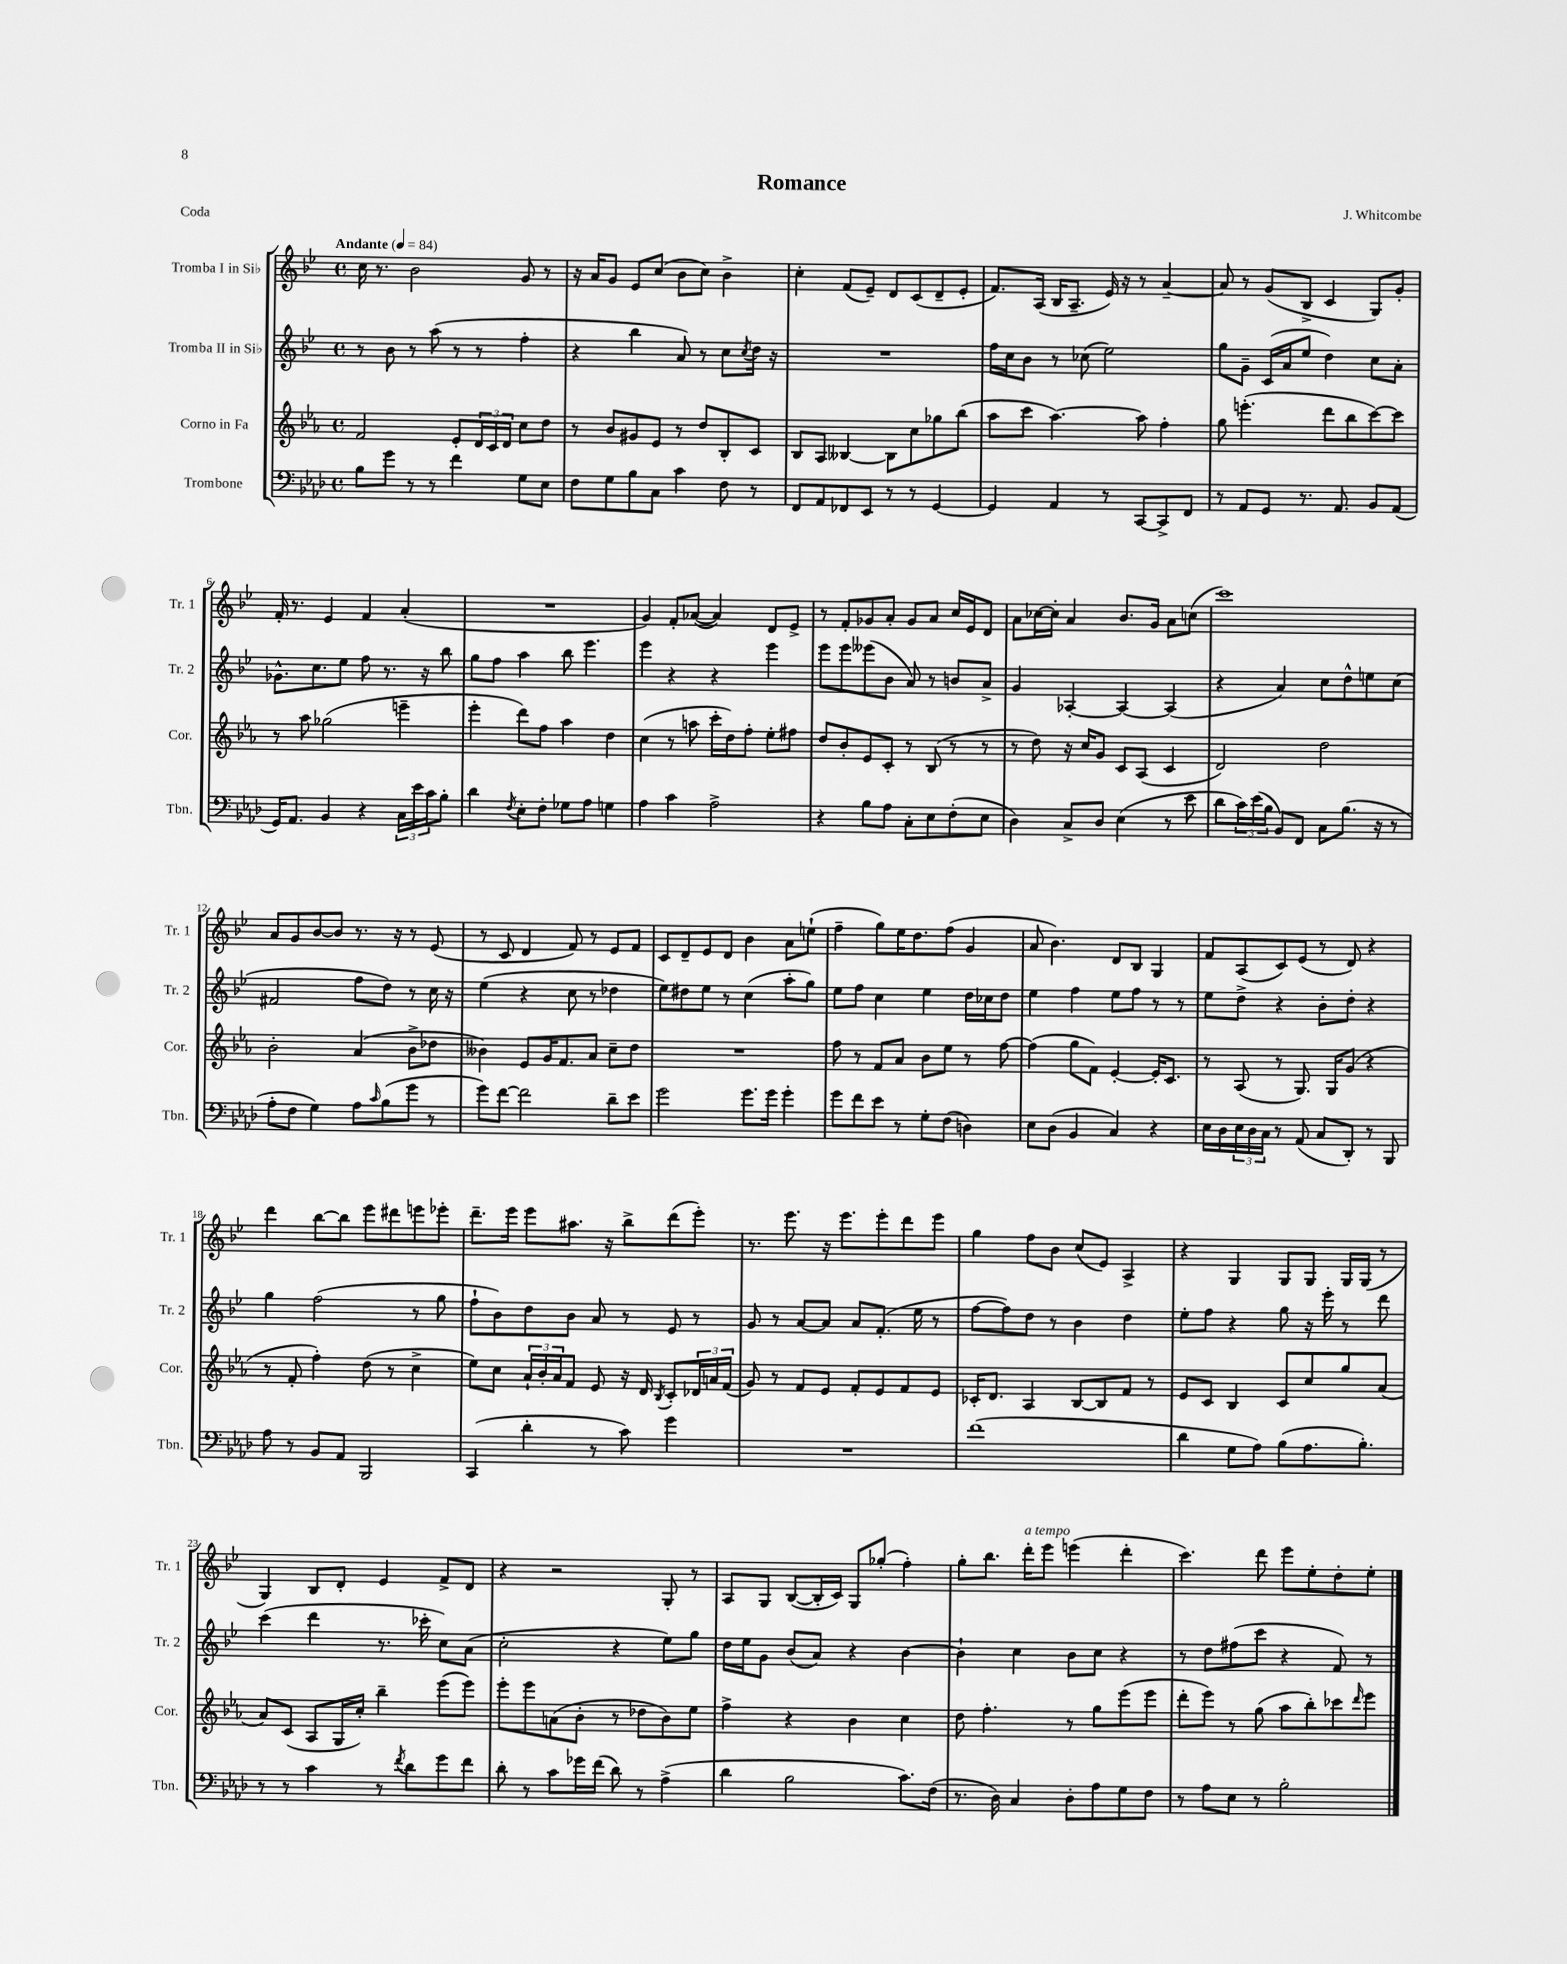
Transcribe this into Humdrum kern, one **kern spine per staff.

**kern	**kern	**kern	**kern
*part4	*part3	*part2	*part1
*staff4	*staff3	*staff2	*staff1
*I"Trombone	*I"Corno in Fa	*I"Tromba II in Si♭	*I"Tromba I in Si♭
*I'Tbn.	*I'Cor.	*I'Tr. 2	*I'Tr. 1
*clefF4	*clefG2	*clefG2	*clefG2
*k[b-e-a-d-]	*k[b-e-a-]	*k[b-e-]	*k[b-e-]
*M4/4	*M4/4	*M4/4	*M4/4
*met(c)	*met(c)	*met(c)	*met(c)
*MM84	*MM84	*MM84	*MM84
=1	=1	=1	=1
!	!	!	!LO:TX:a:B:t=Andante
8B-\L	2f/	8r	16cc\
.	.	.	8.r
8g\J	.	8b-\	.
8r	.	8r	2b-\
8r	.	(8aa\	.
4f\	8e-'/L	8r	.
.	24d/L	8r	.
.	24c/	.	.
.	24d/JJ	.	.
8G\L	8cc\L	4ff'\	8g/
8E-\J	8dd\J	.	8r
=2	=2	=2	=2
8F\L	8r	4r	16r
.	.	.	16a/KL
8G\	8b-/L	.	8g/J
8B-\	8g#X/	4bb-\	8e-/L
8C\J	8e-/J	.	(8cc/J
4c\	8r	8a/)	8b-\L
.	8dd/L	8r	8cc\J)
8F\	8B-'/	8cc\L	4b-^\
.	.	8qcc/	.
8r	8c/J	16dd\Jk	.
.	.	16r	.
=3	=3	=3	=3
8FF/L	8B-/L	1r	4cc'\
8AA-/	8A-/J	.	.
8FF-X/	[4B--X/	.	(8f/L
8EE-/J	.	.	8e-~/J)
8r	8B--\L]	.	8d/L
8r	8cc\	.	(8c/
[4GG/	8gg-X\	.	8d~/
.	(8bb-\J	.	8e-'/J
=4	=4	=4	=4
4GG/]	8aa-\L	16ff\LL	8.f/L)
.	.	16cc\J	.
.	8ccc\J	8b-\J	.
.	.	.	(16A/Jk
4AA-/	[4.aa-\)	8r	16B-/KL
.	.	.	8.A~/J
.	.	(8cc-X\	.
8r	.	2ee-\)	16e-/)
.	.	.	16r
[8CC/L	8aa-\]	.	8r
8CC^/]	4ff'\	.	[4a~/
8FF/J	.	.	.
=5	=5	=5	=5
8r	8gg\	8gg\L	8a/]
8AA-/L	(4.eeen'\	8g~\J	8r
8GG/J	.	(16c/LL	(8g/L
.	.	16a/J	.
8.r	.	8ee-/J	8B-^/J
.	8ddd\L	4dd\)	4c/
8.AA-/	.	.	.
.	8bb-\	.	.
8BB-/L	[8ccc\)	8cc\L	8G/L)
(8AA-/J	8ccc\J]	8a'\J	8g'/J
!!LO:LB:g=z
=6	=6	=6	=6
16GG/KL)	8r	8.g-X^^\L	16f'/
8.AA-/J	.	.	8.r
.	8aa-\	.	.
.	.	8.cc\	.
4BB-/	(2gg-X\	.	4e-/
.	.	8ee-\J	.
4r	.	8ff\	4f/
.	.	8.r	.
24C\LL	4eeen~\	.	(4a'/
24e-\	.	.	.
.	.	16r	.
24c\J	.	.	.
8B-'\J	.	8bb-\	.
=7	=7	=7	=7
4d-\	4eee-'\	8gg\L	1r
.	.	8ff\J	.
8qF/	.	.	.
8E-'\L	8ddd\L)	4aa\	.
8F'\J	8ff\J	.	.
8G-X\L	4aa-\	8bb-\	.
8A-\J	.	4.eee-\	.
4Gn\	4dd\	.	.
=8	=8	=8	=8
4A-\	(4cc\	4eee-\	4g/)
4c\	8r	4r	8f'/L
.	8aan\	.	([8a-X/J
2A-^\	16ccc'\LL	4r	4a-/])
.	16dd\J)	.	.
.	8ff'\J	.	.
.	8ee-'\L	4eee-\	8d/L
.	8ff#X\J	.	8e-^/J
=9	=9	=9	=9
4r	8dd/L	8eee-\L	8r
.	8b-'/	8eee-\	8f'/L
8B-\L	8e-/	(8eee--X\	8g-X/
8A-\J	8c'/J	8b-\J	8a'/J
8C'\L	8r	8a/)	8g-/L
8E-\	(8B-/	8r	8a/J
(8F'\	8r	8bn/L	16cc/LL
.	.	.	16e-/J
8E-\J	8r	8a^/J	8d/J
=10	=10	=10	=10
4D-\)	8r	4g/	8a\L
.	8dd\)	.	[16cc-X\L
.	.	.	16cc-'\JJ]
8C^/L	16r	[4A-X'/	4a/
.	16cc/KL	.	.
8D-/J	8g/J	.	.
(4E-\	8c/L	4A-/_	8.b-/L
.	(8A-/J	.	.
.	.	.	16g/Jk
8r	4c/	(4A-/]	8a\L
8e-\	.	.	(8ccn\J
=11	=11	=11	=11
8d-\L	2d/)	4r	1ccc)
24c\L)	.	.	.
(24e-\	.	.	.
24B-\JJ	.	.	.
8BB-/L)	.	4a/)	.
8FF/J	.	.	.
8C\L	2dd\	8cc\L	.
(8.B-\J	.	8dd^^\	.
.	.	8een\	.
16r	.	.	.
8r	.	(8cc\J	.
!!LO:LB:g=z
=12	=12	=12	=12
8A-'\L	2b-'\	2f#X/	8a/L
8F\J	.	.	8g/
4G\)	.	.	[8b-/
.	.	.	8b-/J]
8A-\L	(4a-/	8ff\L	8.r
16qqc/	.	.	.
(8B-\	.	8dd\J)	.
.	.	.	16r
8g\J	8b-^\L	8r	8r
8r	8dd-X\J	16cc\	(8e-/
.	.	16r	.
=13	=13	=13	=13
8g\L)	4b--X\)	(4ee-\	8r
[8f\J	.	.	8c/
2f\]	8e-/L	4r	4d/
.	16g/K	.	.
.	8.f/	.	.
.	.	8cc\	8f/)
.	8a-/J	8r	8r
8d-~\L	8cc~\L	4dd-X\	8e-/L
8e-\J	8dd\J	.	8f/J
=14	=14	=14	=14
2g\	1r	8ee-\L)	8c/L
.	.	8dd#X\	8d~/
.	.	8ee-\J	8e-/
.	.	8r	8d/J
8.g\L	.	(4cc\	4b-\
16g\Jk	.	.	.
4g'\	.	8aa'\L	8a\L
.	.	8gg\J)	(8een`\J
=15	=15	=15	=15
8g\L	8ff\	8ee-\L	4ff~\
8f\	8r	8ff\J	.
8e-\J	8f/L	4cc\	8gg\L)
8r	8a-/J	.	16ee-\K
.	.	.	8.dd\
8G'\L	8b-\L	4ee-\	.
(8F\J	8ee-\J	.	(8ff\J
4Dn\)	8r	16dd\LL	4g/
.	.	16cc-X\J	.
.	[8ff\	8dd\J	.
=16	=16	=16	=16
8E-\L	(4ff\]	4ee-\	8a/
(8D-\J	.	.	4.b-\)
4BB-/	8gg\L	4ff\	.
.	8f\J)	.	.
4C/)	[4e-'/	8ee-\L	8d/L
.	.	8ff\J	8B-/J
4r	16e-'/KL]	8r	4G/
.	8.c/J	.	.
.	.	8r	.
=17	=17	=17	=17
16E-\LL	8r	8ee-\L	8f/L
16D-\	.	.	.
24E-\	(8A-/	8dd^\J	(8A/
24D-\	.	.	.
24C\JJ	.	.	.
8r	8r	4r	8c/)
(8AA-/	8.G/)	.	(8e-/J
8C/L	.	8b-'\L	8r
.	16G/KL	.	.
8DD-'/J)	(8g/J	8dd'\J	8d/)
8r	4r	4r	4r
8BBB-/	.	.	.
!!LO:LB:g=z
=18	=18	=18	=18
8A-\	8r	4gg\	4ddd\
8r	8f'/	.	.
8BB-/L	4ff'\)	(2ff\	[8bb-\L
8AA-/J	.	.	8bb-\J]
2BBB-/	(8dd\	.	8eee-\L
.	8r	.	8ddd#X\
.	4cc^\	8r	8eeen\
.	.	8gg\	8eee-X'\J
=19	=19	=19	=19
(4CC/	8ee-\L)	8ff`\L	8.ddd~\L
.	8cc\J	8b-\)	.
.	.	.	16eee-\Jk
4d-'\	24a-`/LL	8dd\	8eee-\L
.	24b-'/	.	.
.	24a-/J	.	.
.	8f/J	8b-\J	8.aa#X\J
8r	8e-/	8a/	.
.	.	.	16r
8c\)	16r	8r	8bb-^\L
.	16d/	.	.
.	8qB-/	.	.
4g\	8c'/L	8e-/	(8ddd\
.	24d-X/L	8r	8eee-'\J)
.	24an/	.	.
.	(24f/JJ	.	.
=20	=20	=20	=20
1r	8g/)	8g/	8.r
.	8r	8r	.
.	.	.	8.eee-\
.	8f/L	[8a/L	.
.	8e-/J	8a/J]	16r
.	.	.	8.eee-\L
.	8f'/L	8a/L	.
.	8e-/	(8.f'/J	8eee-'\
.	8f/	.	8ddd\
.	.	16ee-\	.
.	8e-/J	8r	8eee-\J
=21	=21	=21	=21
(1f	16c-X'/KL	[8ff\L	4gg\
.	8.d/J	.	.
.	.	8ff\])	.
.	4A-/	8dd\J	8ff\L
.	.	8r	8b-\J
.	[8B-/L	4b-\	(8cc/L
.	8B-/]	.	8e-/J)
.	8f/J	4dd\	4A^/
.	8r	.	.
=22	=22	=22	=22
4d-\	8e-/L	8ee-'\L	4r
.	8c/J	8ff\J	.
8G\L	4B-/	4r	4G/
8A-\J)	.	.	.
(8B-\L	8c/L	8gg\	8G/L
8.A-\	8cc/	16r	8G/J
.	.	16eee-'\	.
.	8gg/	8r	16G/LL
8.B-'\J)	.	.	(16G/JJ
.	(8a-/J	8ddd\	8r
!!LO:LB:g=z
=23	=23	=23	=23
8r	8a-/L)	(4ccc\	4G/)
8r	(8c/J	.	.
4c\	8A-/L	4ddd\	8B-/L
.	16G/L	.	8d'/J
.	16cc'/JJ)	.	.
8r	4bb-~\	8.r	4e-/
8qf/	.	.	.
8d-\L	.	.	.
.	.	16ccc-X'\	.
8g\	(8eee-\L	8cc\L)	8f^/L
8f\J	8eee-\J)	(8a\J	8d/J
=24	=24	=24	=24
8d-'\	8eee-'\L	2cc'\	4r
8r	8eee-\	.	.
8c\L	(8an\	.	2r
16g-X\L	8b-'\J	.	.
(16f\JJ	.	.	.
8d-\)	8r	4r	.
8r	8dd-X\L	.	.
(4A-^\	8b-\)	8ee-\L)	8G'/
.	8ee-\J	8gg\J	8r
=25	=25	=25	=25
4d-\	4ff^\	16dd\LL	8A/L
.	.	16ee-\J	.
.	.	8g\J	8G/J
2B-\	4r	(8b-/L	([8B-/L
.	.	8a/J)	16B-'/L]
.	.	.	16c/JJ)
.	4b-\	4r	8G/L
.	.	.	(8gg-X'/J
8.c\L)	4cc\	[4b-\	4ff'\)
(16F\Jk	.	.	.
=26	=26	=26	=26
8.r	8dd\	4b-`\]	8gg'\L
.	4.ff'\	.	8.bb-\J
16D-\)	.	.	.
4C/	.	4cc\	.
!	!	!	!LO:TX:a:i:t=a tempo
.	.	.	16ddd'\KL
.	.	.	8eee-\J
8D-'\L	8r	8b-\L	(4eeen\
8A-\	8gg\L	8cc\J	.
8G\	(8eee-\	4r	4ddd'\
8F\J	8eee-\J	.	.
=27	=27	=27	=27
8r	8ddd'\L	8r	4.ccc\)
8A-\L	8eee-\J)	8dd\L	.
8E-\J	8r	(8ff#X\	.
8r	(8gg\	8ccc\J	8ddd\
2B-'\	8aa-\L	4r	8eee-\L
.	8bb-'\)	.	8ee-'\
.	8ccc-X\	8f/)	8dd'\
.	16qqddd/	.	.
.	8eee-\J	8r	8ee-'\J
==	==	==	==
*-	*-	*-	*-
